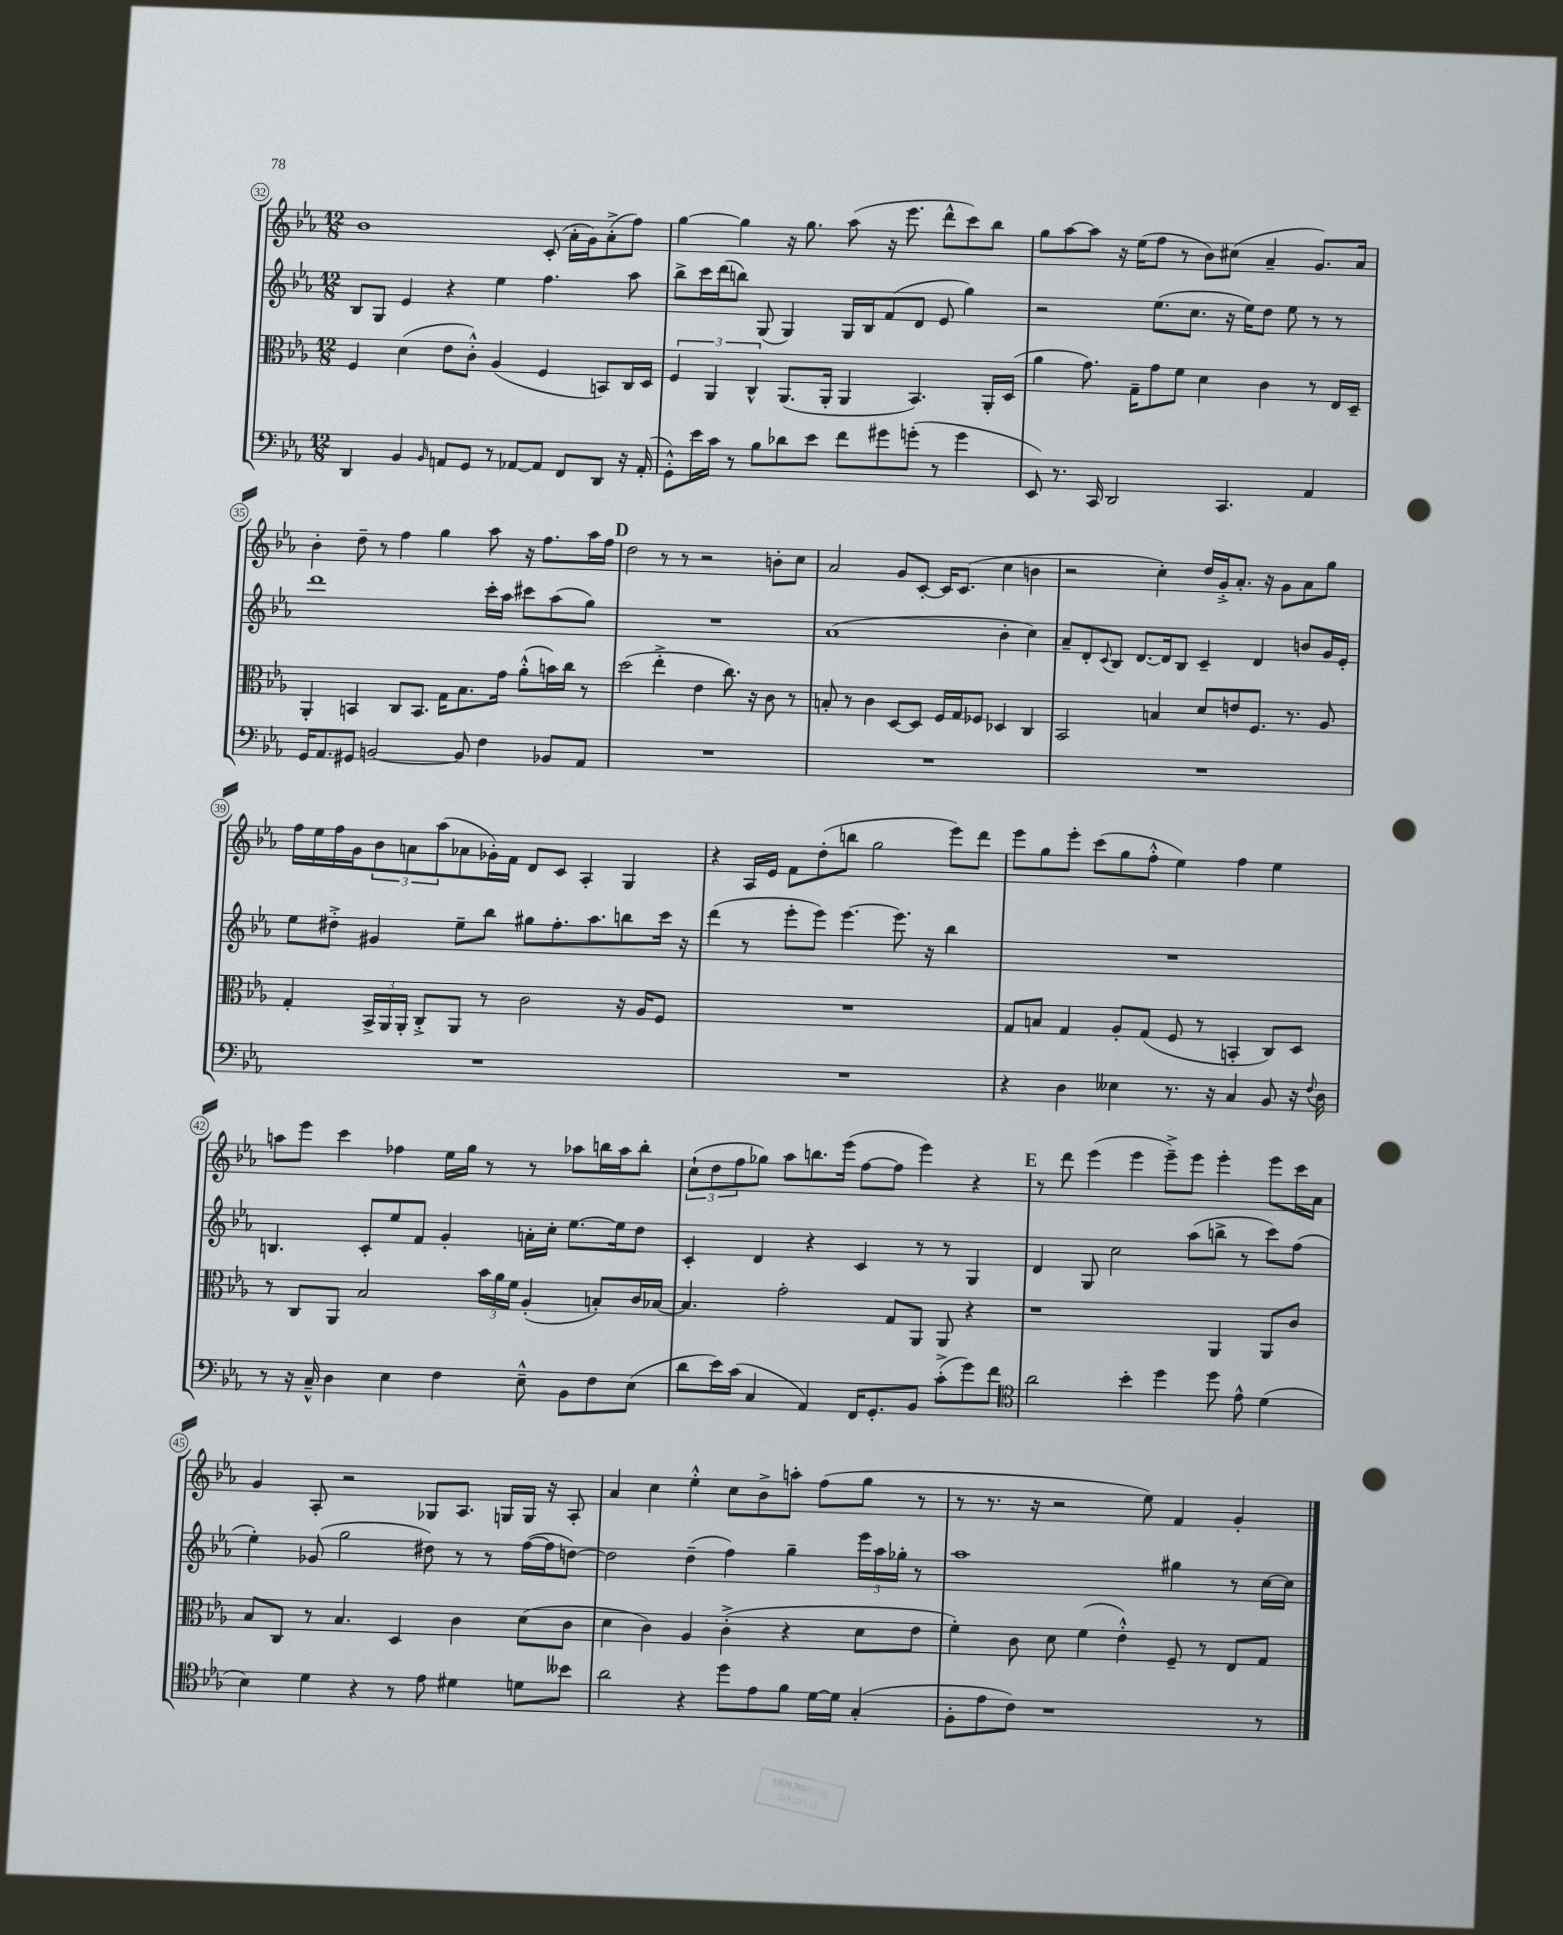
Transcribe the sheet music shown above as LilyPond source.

<<
\new StaffGroup <<
\new Staff = "s0" {
    \clef treble \key ees \major \numericTimeSignature \time 12/8
    bes'1 c'8-.( aes'16-. g'16) aes'8-.->( f''8) |
    g''4~ g''4 r16 g''8. aes''8( r16 ees'''8. d'''8-^ c'''8) bes''8 |
    g''8 aes''8~ aes''8 r16 ees''16( f''8 r8 bes'8) cis''8( aes'4-- g'8.) aes'16 |
    bes'4-. d''8-- r8 f''4 g''4 aes''8 r16 f''8. aes''16 f''16 |
    \mark \markup { \bold "D" } d''2 r8 r8 r2 b'8-. c''8 |
    aes'2 g'8 c'8~-. c'16 c'8.( c''4 b'4 |
    r2 c''4-.) d''16 g'16-.-> aes'8.-. r16 g'8 aes'8 g''8 |
    f''16 ees''16 f''16 g'16 \tuplet 3/2 { bes'8 a'8 aes''8( } aes'8 ges'16-.) f'16 d'8 c'8 aes4-. g4 |
    r4 aes16 ees'16 f'8 d''8-.( b''8 g''2 ees'''8) d'''8 |
    ees'''8 g''8 ees'''8-. c'''8( g''8 f''8-.-^ ees''4) f''4 ees''4 |
    a''8 ees'''8 c'''4 fes''4 ees''16 g''16 r8 r8 aes''8 b''16 aes''16 b''8-. |
    \tuplet 3/2 { c''8-!( d''8 f''8 } ges''8) aes''8 b''8. ees'''16( f''8~ f''8 ees'''4) r4 |
    \mark \markup { \bold "E" } r8 d'''8 ees'''4( ees'''4 ees'''8--->) ees'''8 ees'''4-. ees'''8 c'''16 aes'16 |
    g'4 aes8-. r2 ges8 aes8. g16 g16 r16 aes8-. |
    aes'4 c''4 ees''4-.-^ c''8 bes'8-> a''8-. f''8( g''8 r8 |
    r8 r8. r16 r2 ees''8) f'4 g'4-. \bar "|." |
}
\new Staff = "s1" {
    \clef treble \key ees \major \numericTimeSignature \time 12/8
    bes8 g8 ees'4 r4 ees''4 f''4. aes''8 |
    bes''8-> c'''16 d'''16( b''8) g8( g4) g16 bes16 f'8( d'8 ees'8 g''4) |
    r2 ees''8.( c''8. r16 ees''16) d''8 ees''8 r8 r8 |
    d'''1 c'''16-. aes''16 cis'''8 aes''8( g''8) |
    \mark \markup { \bold "D" } R1. |
    aes'1( bes'4-. c''4) |
    aes'8-- d'8-. \appoggiatura { c'8 } bes8 d'8.~ d'16 bes8 c'4-- d'4 b'8 g'16 ees'16-. |
    ees''8 dis''8-.-> gis'4 ees''8-- bes''8 gis''8 f''8.-. aes''8. b''8 c'''16 r16 |
    d'''4( r8 ees'''8-. ees'''8) ees'''4.~ ees'''8. r16 bes''4 |
    R1. |
    b4. c'8-. ees''8 f'8 g'4-. a'16-. c''16-. ees''8.~ ees''16 d''8 |
    c'4-. d'4 r4 c'4 r8 r8 g4 |
    \mark \markup { \bold "E" } d'4 g8 c''2 aes''8( b''8-> r8 c'''8) f''8( |
    ees''4-.) ges'8( g''2 dis''8) r8 r8 f''16~( f''16 d''8~) |
    d''2 d''4--( f''4) g''4-- \tuplet 3/2 { ees'''16 aes''16 ges''16-. } r8 |
    aes''1 gis''4 r8 c''16~ c''16 \bar "|." |
}
\new Staff = "s2" {
    \clef alto \key ees \major \numericTimeSignature \time 12/8
    f4 d'4( ees'8 c'8-.-^) aes4( f4 b,8) c16 d16 |
    \tuplet 3/2 { f4 aes,4 c4-^ } aes,8.( aes,16-. aes,4 bes,4.) aes,16-. d16( |
    aes'4 g'8.) g16-- g'8 f'8 d'4 c'4 r8 ees16 d16-- |
    aes,4-. b,4 c8 b,8. g16 bes8. g'16 aes'8-.-^( b'16) c''16 r8 |
    \mark \markup { \bold "D" } d''2( ees''4-.-> ees'4 c''8.) r16 c'8 r8 |
    b8-. r8 c'4 d8~ d8 f16 g16 fes8 des4 c4 |
    bes,2 b4 d'8 e'8 f8. r8. aes8 |
    g4-. \tuplet 3/2 { bes,16-> aes,16 aes,16-. } c8-.-> aes,8 r8 c'2 r16 aes16 f8 |
    R1. |
    g8 b8 g4 aes8-. g8( f8 r8 b,4-. c8) d8 |
    r8 c8 aes,8 bes2 \tuplet 3/2 { bes'16 aes'16 f'16 } aes4-.( b8-.) c'16 bes16~ |
    bes4. g'2-. g8 aes,8 aes,8 r4 |
    \mark \markup { \bold "E" } r1 aes,4 aes,8 c'8 |
    bes8 c8 r8 bes4. d4 c'4 d'8( c'8 |
    d'4 c'4) aes4 c'4-.->( r4 d'8 ees'8 |
    f'4-.) c'8 d'8 f'4( ees'4-.-^) f8-- r8 ees8 g8 \bar "|." |
}
\new Staff = "s3" {
    \clef bass \key ees \major \numericTimeSignature \time 12/8
    d,4 bes,4 \grace { bes,16 } a,8 g,8 r8 aes,8~ aes,8 f,8 d,8 r16 aes,16-.( |
    g,8-.-^) ees'16 c'16 r8 bes8 des'8 ees'8 f'8 gis'8 g'8-.( r8 g'4 |
    ees,8) r8. c,16 d,2 c,4. aes,4 |
    g,16 aes,8. gis,8 b,2~ b,8 f4 bes,8 aes,8 |
    \mark \markup { \bold "D" } R1. |
    R1. |
    R1. |
    R1. |
    R1. |
    r4 d4 eeses4 r8. r16 c4 bes,8 r16 \appoggiatura { f8 } d16 |
    r8 r16 c16---^ d4 ees4 f4 ees8---^ bes,8 f8 ees8( |
    d'8 ees'16) c'16( c4 aes,4) f,16 g,8.-. bes,8 c'8-.->( g'8) f'8 |
    \mark \markup { \bold "E" } \clef tenor aes'2 bes'4-. d''4 d''8 ees'8-^ d'4( |
    bes4) d'4 r4 r8 ees'8 dis'4 d'8 beses'8 |
    aes'2 r4 d''8 ees'8 f'8 d'16~ d'16 g4-.( |
    f8-. ees'8 c'8) r1 r8 \bar "|." |
}
>>
>>
\layout { \context { \Score currentBarNumber = #32 \override BarNumber.stencil = #(make-stencil-circler 0.1 0.3 ly:text-interface::print) } }
